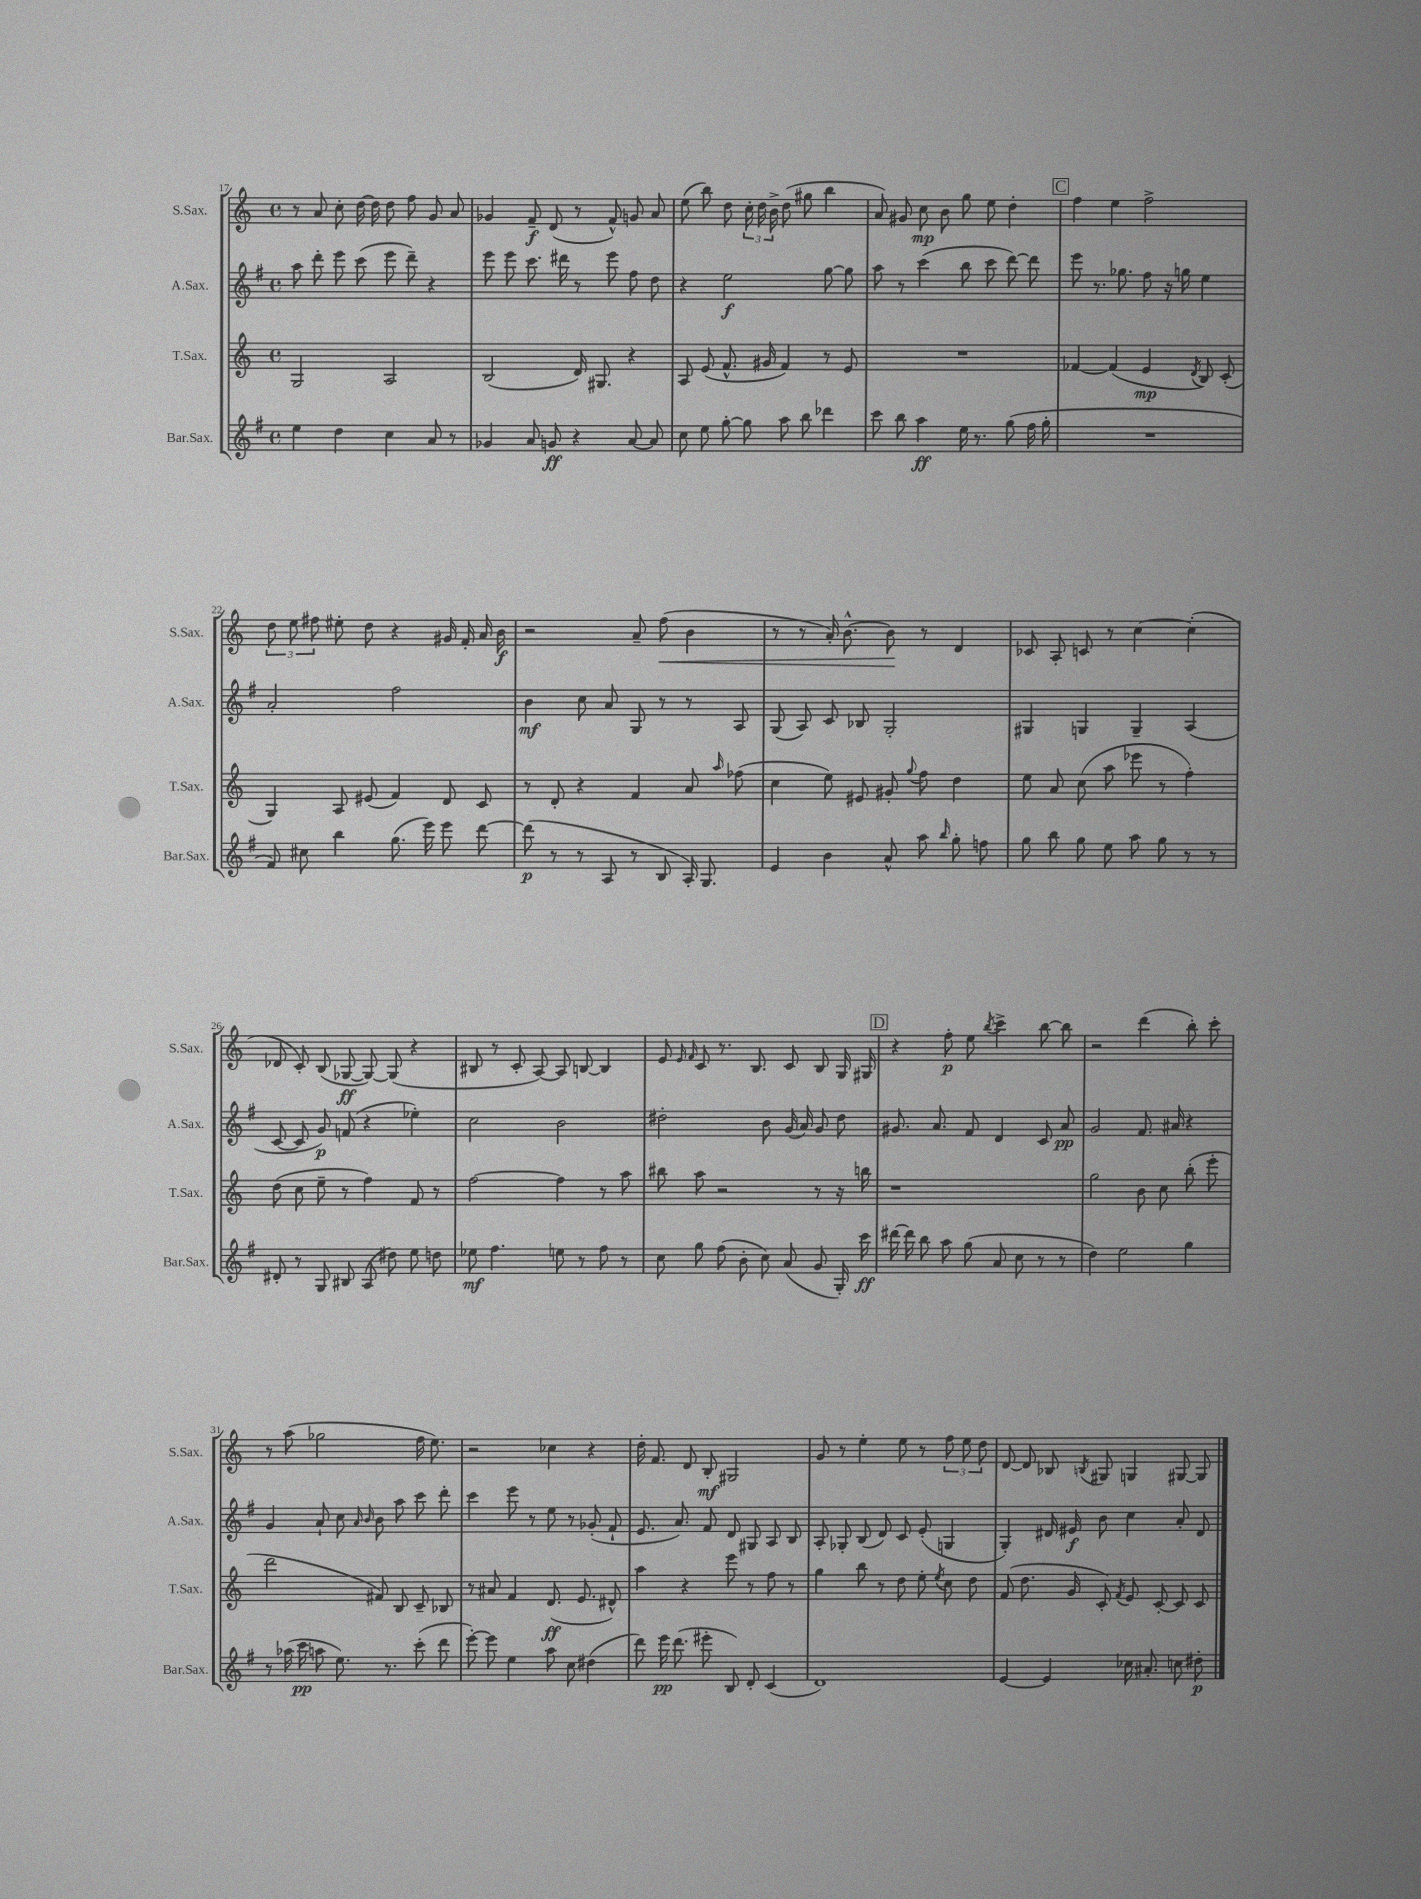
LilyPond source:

<<
\new StaffGroup <<
\new Staff = "s0" \with { instrumentName = "S.Sax." shortInstrumentName = "S.Sax." } {
    \clef treble \key c \major \defaultTimeSignature \time 4/4
    \autoBeamOff r8 a'8 c''8-. d''16~ d''16 d''8 f''8 g'8 a'8 |
    ges'4 f'8--\f d'8( r8 f'8-^) g'8 a'8 |
    e''8( b''8) d''8 \tuplet 3/2 { c''16-. d''16 b'16-> } d''8( gis''8 b''4 |
    a'8) gis'8 c''8\mp b'8 g''8 e''8 d''4-. |
    \mark \markup { \box "C" } f''4 e''4 f''2-> |
    \tuplet 3/2 { d''8 e''8 fis''8 } eis''8-. d''8 r4 gis'16 f'16-. a'16 b'16\f |
    r2 a'8-- f''8\<( b'4 |
    r8 r8 a'16-.) b'8.~-^ b'8\! r8 d'4 |
    ces'8 a8-. c'8 r8 c''4~ c''4-.( |
    des'8 c'8-.) b8( ges8~\ff ges8~) ges8( r4 |
    bis8 r8 c'8-. a8~) a8 b8~ b4 |
    e'8 \grace { e'16 f'16 } c'8 r8. b8. c'8 b8 g16 gis16 |
    \mark \markup { \box "D" } r4 f''8-.\p e''8 \acciaccatura { b''8 } c'''4-> b''8~ b''8 |
    r2 d'''4( b''8-.) c'''8-. |
    r8 a''8( ges''2 f''16 e''8.) |
    r2 ces''4 r4 |
    d''16-. f'8. d'8 b8-.\mf gis2 |
    g'8 r8 e''4-. e''8 r8 \tuplet 3/2 { f''8 e''8 d''8 } |
    d'8~ d'8 bes8 \acciaccatura { b8 } gis8 g4 gis8~ gis8 \bar "|." |
}
\new Staff = "s1" \with { instrumentName = "A.Sax." shortInstrumentName = "A.Sax." } {
    \clef treble \key g \major \defaultTimeSignature \time 4/4
    \autoBeamOff a''8 d'''8-. e'''8 c'''8( e'''8 d'''8--) r4 |
    e'''8 e'''8 c'''8. dis'''16 r8 e'''8 fis''8 d''8 |
    r4 e''2\f g''8~ g''8 |
    a''8 r8 c'''4( b''8 c'''8 d'''8~) d'''8 |
    \mark \markup { \box "C" } e'''8 r8. ges''8. fis''8 r16 g''16 e''4 |
    a'2-. fis''2 |
    b'4\mf c''8 a'8 g8 r8 r8 a8 |
    g8( a8) c'8 bes8 g2-. |
    gis4 g4 g4-- a4( |
    c'8~ c'8 g'8\p) f'8( r4 ees''4-.) |
    c''2 b'2 |
    dis''2-. b'8 g'16( a'16) g'8 dis''8 |
    \mark \markup { \box "D" } gis'8. a'8. fis'8 d'4 c'8 a'8\pp |
    g'2 fis'8. ais'16 r4 |
    g'4 a'8-! c''8 \grace { a'16 b'16 } b'8 a''8 c'''8 d'''8-. |
    c'''4 e'''8 r8 e''8 r8 ges'8-.( fis'8-! |
    e'8. a'8.) fis'8 d'8 gis8 a8 b8 |
    a8-. ges8-. b8( d'8) c'8 e'8-.( g4 |
    g4-.) dis'16 eis'16\f b'8 c''4 a'8-. dis'8 \bar "|." |
}
\new Staff = "s2" \with { instrumentName = "T.Sax." shortInstrumentName = "T.Sax." } {
    \clef treble \key c \major \defaultTimeSignature \time 4/4
    \autoBeamOff g2 a2 |
    b2( d'16) gis8. r4 |
    a8 e'8( f'8.-^ gis'16 f'4) r8 e'8 |
    R1 |
    \mark \markup { \box "C" } fes'4~ fes'4( e'4\mp \acciaccatura { d'8 } b8) c'8-.( |
    g4) a8 eis'8( f'4) d'8 c'8 |
    r8 d'8-. r4 f'4 a'8 \grace { a''16 } fes''8( |
    c''4 e''8) eis'8 gis'8-. \appoggiatura { g''8 } f''8 d''4 |
    e''8 a'8 c''8( a''8 ees'''8 r8 f''4-.) |
    d''8( c''8 e''8-- r8 f''4) f'8 r8 |
    f''2~ f''4 r8 a''8 |
    bis''8 a''8 r2 r8 r16 b''16 |
    \mark \markup { \box "D" } r1 |
    g''2 b'8 c''8 b''8-.( e'''8-. |
    d'''2 fis'8) b8 c'8-- bes8 |
    r8 ais'8 f'4 d'8.\ff( e'8. dis'8-^) |
    a''4 r4 e'''8 r8 f''8 r8 |
    g''4 b''8 r8 d''8 e''8-. \acciaccatura { e''8 } c''8 d''8 |
    f'8( d''8. g'16 c'8-.) \acciaccatura { f'8 } e'8 c'8~-. c'8 c'8 \bar "|." |
}
\new Staff = "s3" \with { instrumentName = "Bar.Sax." shortInstrumentName = "Bar.Sax." } {
    \clef treble \key g \major \defaultTimeSignature \time 4/4
    \autoBeamOff e''4 d''4 c''4 a'8 r8 |
    ges'4 a'8 g'8\ff r4 a'8~ a'8 |
    c''8 e''8 g''8~-. g''8 a''8 b''8 des'''4 |
    c'''8 b''8 a''4\ff e''16 r8. g''8( fis''16 g''16-. |
    \mark \markup { \box "C" } R1 |
    fis'8) cis''8 b''4 g''8.( e'''16) e'''8 d'''8~ |
    d'''8\p( r8 r8 a8 r8 b8 a16-.) g8. |
    e'4 b'4 a'8-^ a''8 \grace { b''16 } g''8-. f''8 |
    g''8 b''8 g''8 e''8 a''8 g''8 r8 r8 |
    dis'8-. r8 g8 bis8 a8( dis''8) e''8 d''8 |
    ees''8\mf fis''4. e''8 r8 fis''8 r8 |
    c''8 g''8 fis''8( b'8-. c''8) a'8( g'8 g16-.) c'''16\ff |
    \mark \markup { \box "D" } dis'''16~ dis'''16 b''8 a''8 g''8( a'8 c''8 r8 r8 |
    d''4) e''2 g''4 |
    r8 aes''16( c'''16\pp a''8 e''8.) r8. c'''8-.( d'''8 |
    e'''8~-.) e'''8 e''4 a''8 c''8 dis''4( |
    d'''8) e'''16\pp d'''8.( eis'''8-. b8) d'8-. c'4( |
    d'1) |
    e'4~ e'4 ces''16 ais'8.-. c''8 dis''8-.\p \bar "|." |
}
>>
>>
\layout { \context { \Score currentBarNumber = #17 } }
